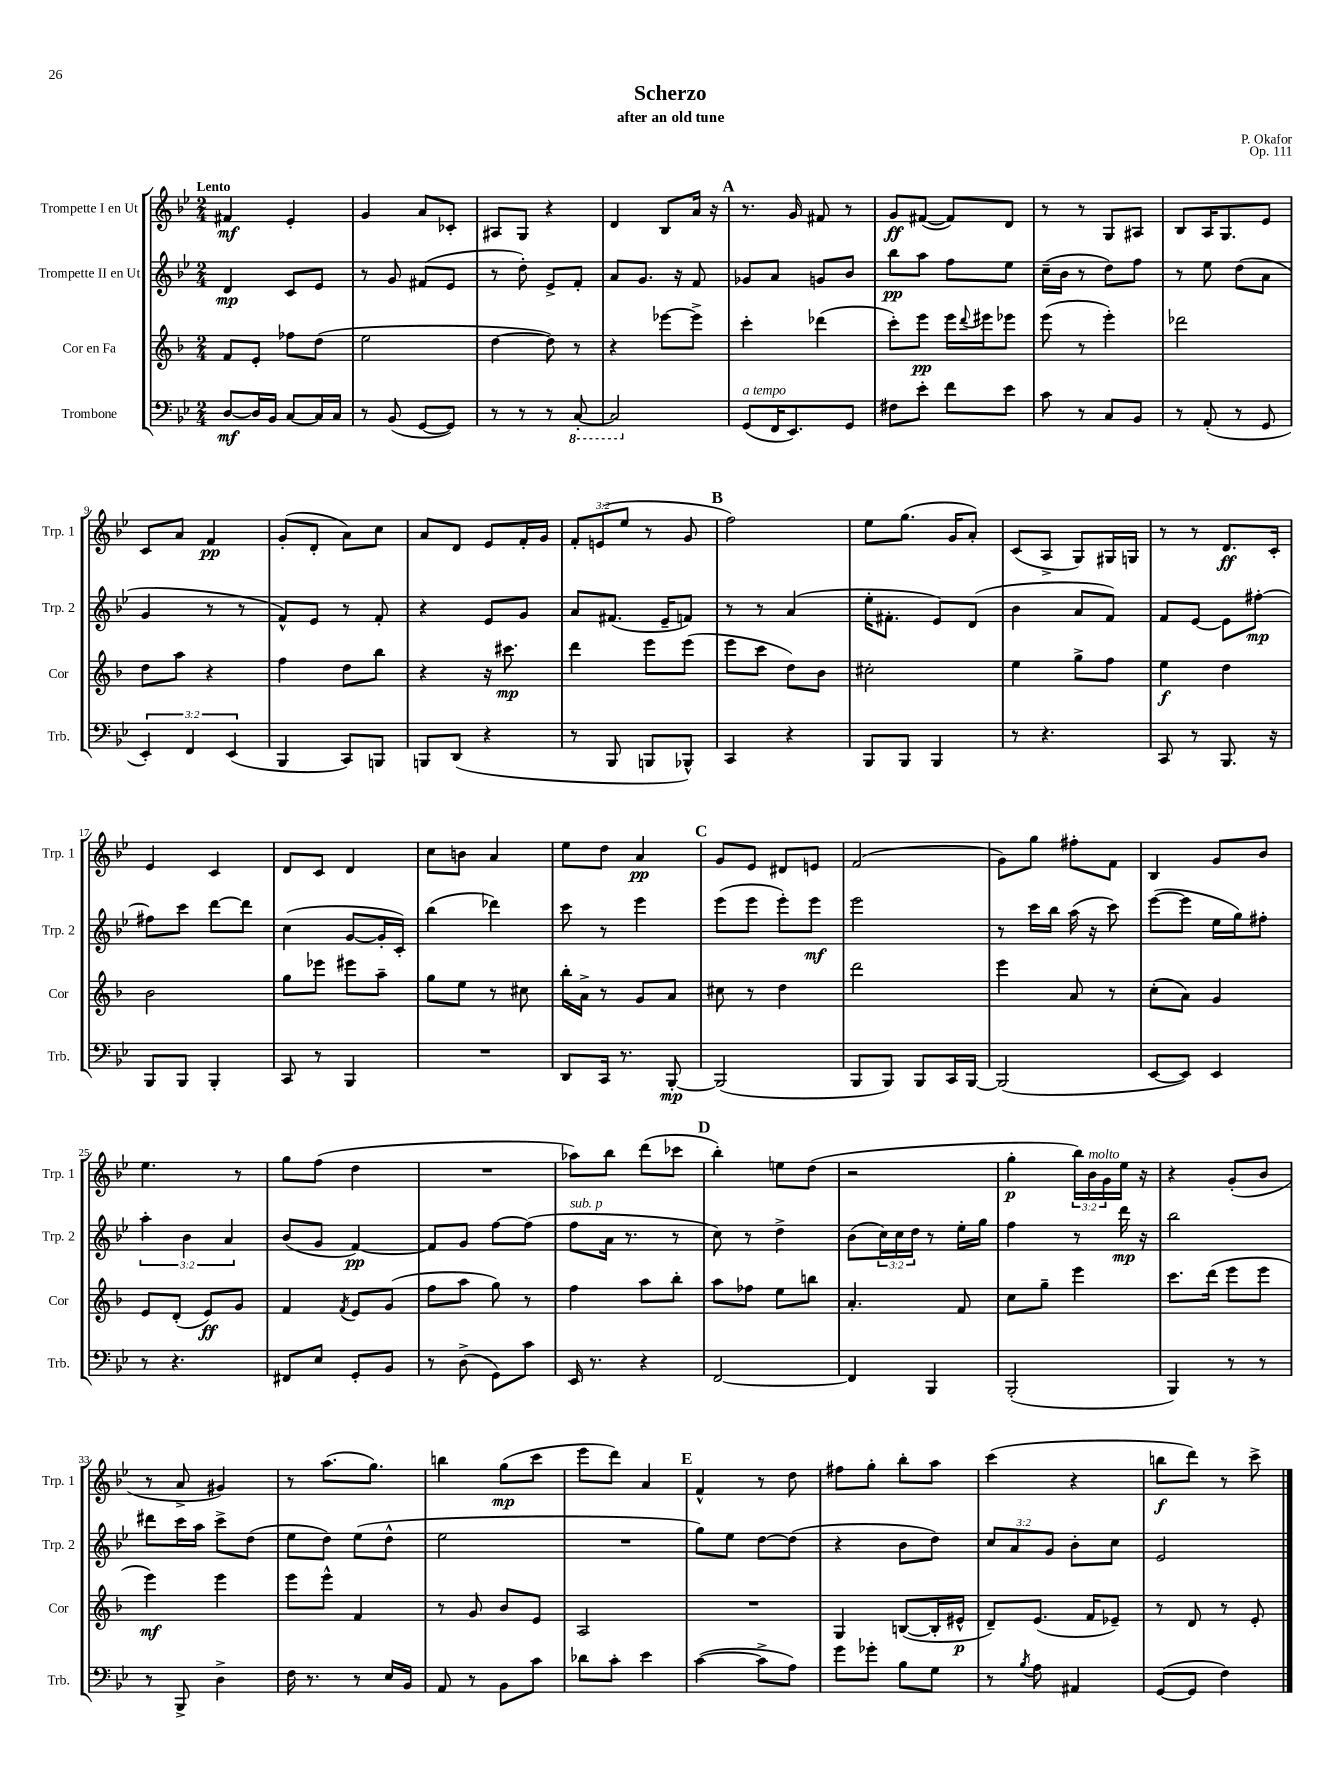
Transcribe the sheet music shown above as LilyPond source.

\header { title = "Scherzo" composer = "P. Okafor" subtitle = "after an old tune" opus = "Op. 111" }
<<
\new StaffGroup <<
\new Staff = "s0" \with { instrumentName = "Trompette I en Ut" shortInstrumentName = "Trp. 1" } {
    \clef treble \key bes \major \numericTimeSignature \time 2/4 \override Staff.TupletNumber.text = #tuplet-number::calc-fraction-text \tempo "Lento"
    fis'4\mf ees'4-. |
    g'4 a'8 ces'8-. |
    ais8 g8 r4 |
    d'4 bes8 a'16 r16 |
    \mark \markup { \bold "A" } r8. g'16 fis'8 r8 |
    g'8\ff fis'8~( fis'8) d'8 |
    r8 r8 g8 ais8 |
    bes8 a16 g8. ees'8 |
    c'8 a'8 f'4\pp |
    g'8-.( d'8-. a'8) c''8 |
    a'8 d'8 ees'8 f'16-. g'16 |
    \tuplet 3/2 { f'8-. e'8( ees''8 } r8 g'8 |
    \mark \markup { \bold "B" } f''2) |
    ees''8 g''8.( g'16 a'8-.) |
    c'8( a8-> g8) gis16 g16 |
    r8 r8 d'8.\ff c'16-. |
    ees'4 c'4 |
    d'8 c'8 d'4 |
    c''8 b'8 a'4 |
    ees''8 d''8 a'4\pp |
    \mark \markup { \bold "C" } g'8 ees'8 dis'8 e'8 |
    f'2( |
    g'8) g''8 fis''8-. f'8 |
    bes4 g'8 bes'8 |
    ees''4. r8 |
    g''8 f''8( d''4 |
    R2 |
    aes''8) bes''8 d'''8( ces'''8 |
    \mark \markup { \bold "D" } bes''4-.) e''8 d''8( |
    r2 |
    g''4-.\p \tuplet 3/2 { bes''16) bes'16^\markup { \italic "molto" } g'16 } ees''16 r16 |
    r4 g'8-.( bes'8 |
    r8 a'8-> gis'4) |
    r8 a''8.( g''8.) |
    b''4 g''8\mp( c'''8 |
    ees'''8 d'''8) a'4 |
    \mark \markup { \bold "E" } f'4-^ r8 d''8 |
    fis''8 g''8-. bes''8-. a''8 |
    c'''4( r4 |
    b''8\f d'''8) r8 c'''8-> \bar "|." |
}
\new Staff = "s1" \with { instrumentName = "Trompette II en Ut" shortInstrumentName = "Trp. 2" } {
    \clef treble \key bes \major \numericTimeSignature \time 2/4 \override Staff.TupletNumber.text = #tuplet-number::calc-fraction-text
    d'4\mp c'8 ees'8 |
    r8 g'8 fis'8( ees'8 |
    r8 d''8-.) ees'8-> f'8-. |
    a'8 g'8. r16 f'8 |
    \mark \markup { \bold "A" } ges'8 a'8 g'8 bes'8 |
    bes''8\pp a''8 f''8 ees''8 |
    c''16--( bes'16 r8 d''8) f''8 |
    r8 ees''8 d''8( a'8 |
    g'4 r8 r8 |
    f'8-^) ees'8 r8 f'8-. |
    r4 ees'8 g'8 |
    a'8 fis'8.( ees'16-- f'8) |
    \mark \markup { \bold "B" } r8 r8 a'4( |
    ees''16-. fis'8.-. ees'8) d'8( |
    bes'4 a'8 f'8) |
    f'8 ees'8~ ees'8 fis''8~-.\mp |
    fis''8 c'''8 d'''8~ d'''8 |
    c''4( g'8~ g'16-. c'16-.) |
    bes''4( des'''4) |
    c'''8 r8 ees'''4 |
    \mark \markup { \bold "C" } ees'''8( ees'''8 ees'''8-.) ees'''8\mf |
    ees'''2 |
    r8 c'''16 bes''16 a''16( r16 c'''8) |
    ees'''8~( ees'''8 ees''16 g''16) fis''8-. |
    \tuplet 3/2 { a''4-. bes'4 a'4 } |
    bes'8( g'8 f'4~\pp) |
    f'8 g'8 f''8~ f''8( |
    f''8^\markup { \italic "sub. p" } a'16 r8. r8 |
    \mark \markup { \bold "D" } c''8) r8 d''4-> |
    bes'8( \tuplet 3/2 { c''16) c''16 d''16 } r8 ees''16-. g''16 |
    f''4 r8 d'''16\mp r16 |
    bes''2 |
    dis'''8 c'''16 a''16 c'''8-> d''8( |
    ees''8 d''8) ees''8( d''8-^ |
    ees''2 |
    R2 |
    \mark \markup { \bold "E" } g''8) ees''8 d''8~ d''8( |
    r4 bes'8 d''8) |
    \tuplet 3/2 { c''8 a'8 g'8 } bes'8-. c''8 |
    ees'2 \bar "|." |
}
\new Staff = "s2" \with { instrumentName = "Cor en Fa" shortInstrumentName = "Cor" } {
    \clef treble \key f \major \numericTimeSignature \time 2/4
    f'8 e'8-. fes''8 d''8( |
    e''2 |
    d''4~ d''8) r8 |
    r4 ees'''8~ ees'''8-> |
    \mark \markup { \bold "A" } c'''4-. des'''4( |
    c'''8-.) e'''8\pp e'''16 \appoggiatura { d'''8 } eis'''16 ees'''8 |
    e'''8( r8 e'''4-.) |
    des'''2 |
    d''8 a''8 r4 |
    f''4 d''8 bes''8 |
    r4 r16 cis'''8.\mp |
    d'''4 e'''8 e'''8( |
    \mark \markup { \bold "B" } e'''8 c'''8 d''8) bes'8 |
    cis''2-. |
    e''4 g''8-> f''8 |
    e''4\f d''4 |
    bes'2 |
    g''8 ees'''8 eis'''8 a''8-- |
    g''8 e''8 r8 cis''8 |
    bes''16-. a'16-> r8 g'8 a'8 |
    \mark \markup { \bold "C" } cis''8 r8 d''4 |
    d'''2 |
    e'''4 a'8 r8 |
    c''8-.( a'8) g'4 |
    e'8 d'8-.( e'8\ff) g'8 |
    f'4 \acciaccatura { f'8 } e'8 g'8( |
    f''8 a''8 g''8) r8 |
    f''4 a''8 bes''8-. |
    \mark \markup { \bold "D" } a''8 fes''8 e''8 b''8 |
    a'4.-. f'8 |
    c''8 g''8-- e'''4 |
    c'''8. d'''16( e'''8 e'''8 |
    e'''4\mf) e'''4 |
    e'''8 e'''8-^ f'4 |
    r8 g'8 bes'8 e'8 |
    a2 |
    \mark \markup { \bold "E" } R2 |
    g4 b8~( b16-. eis'16-^\p |
    d'8--) e'8.( f'16 ees'8--) |
    r8 d'8 r8 e'8-. \bar "|." |
}
\new Staff = "s3" \with { instrumentName = "Trombone" shortInstrumentName = "Trb." } {
    \clef bass \key bes \major \numericTimeSignature \time 2/4 \override Staff.TupletNumber.text = #tuplet-number::calc-fraction-text
    d8~\mf d16 bes,16 c8~ c16 c16 |
    r8 bes,8( g,8~ g,8) |
    r8 r8 r8 \ottava #-1 c,8~-. |
    c,2 \ottava #0 |
    \mark \markup { \bold "A" } g,8^\markup { \italic "a tempo" }( f,16 ees,8.) g,8 |
    fis8 ees'8-. f'8 ees'8 |
    c'8 r8 c8 bes,8 |
    r8 a,8-.( r8 g,8 |
    \tuplet 3/2 { ees,4-.) f,4 ees,4( } |
    bes,,4 c,8) b,,8 |
    b,,8 d,8( r4 |
    r8 bes,,8 b,,8 bes,,8-^) |
    \mark \markup { \bold "B" } c,4 r4 |
    bes,,8 bes,,8 bes,,4 |
    r8 r4. |
    c,8 r8 bes,,8. r16 |
    bes,,8 bes,,8 bes,,4-. |
    c,8 r8 bes,,4 |
    R2 |
    d,8 c,16 r8. bes,,8~-.\mp |
    \mark \markup { \bold "C" } bes,,2( |
    bes,,8 bes,,8) bes,,8 c,16 bes,,16~ |
    bes,,2( |
    ees,8~ ees,8) ees,4 |
    r8 r4. |
    fis,8 ees8 g,8-. bes,8 |
    r8 d8->( g,8) c'8 |
    ees,16 r8. r4 |
    \mark \markup { \bold "D" } f,2~ |
    f,4 bes,,4 |
    bes,,2-.( |
    bes,,4) r8 r8 |
    r8 bes,,8-> d4-> |
    f16 r8. r8 ees16 bes,16 |
    a,8 r8 bes,8 c'8 |
    des'8 c'8-. ees'4 |
    \mark \markup { \bold "E" } c'4~( c'8-> a8) |
    g'8 ges'8-. bes8 g8 |
    r8 \acciaccatura { bes8 } a8 ais,4 |
    g,8~( g,8 f4) \bar "|." |
}
>>
>>
